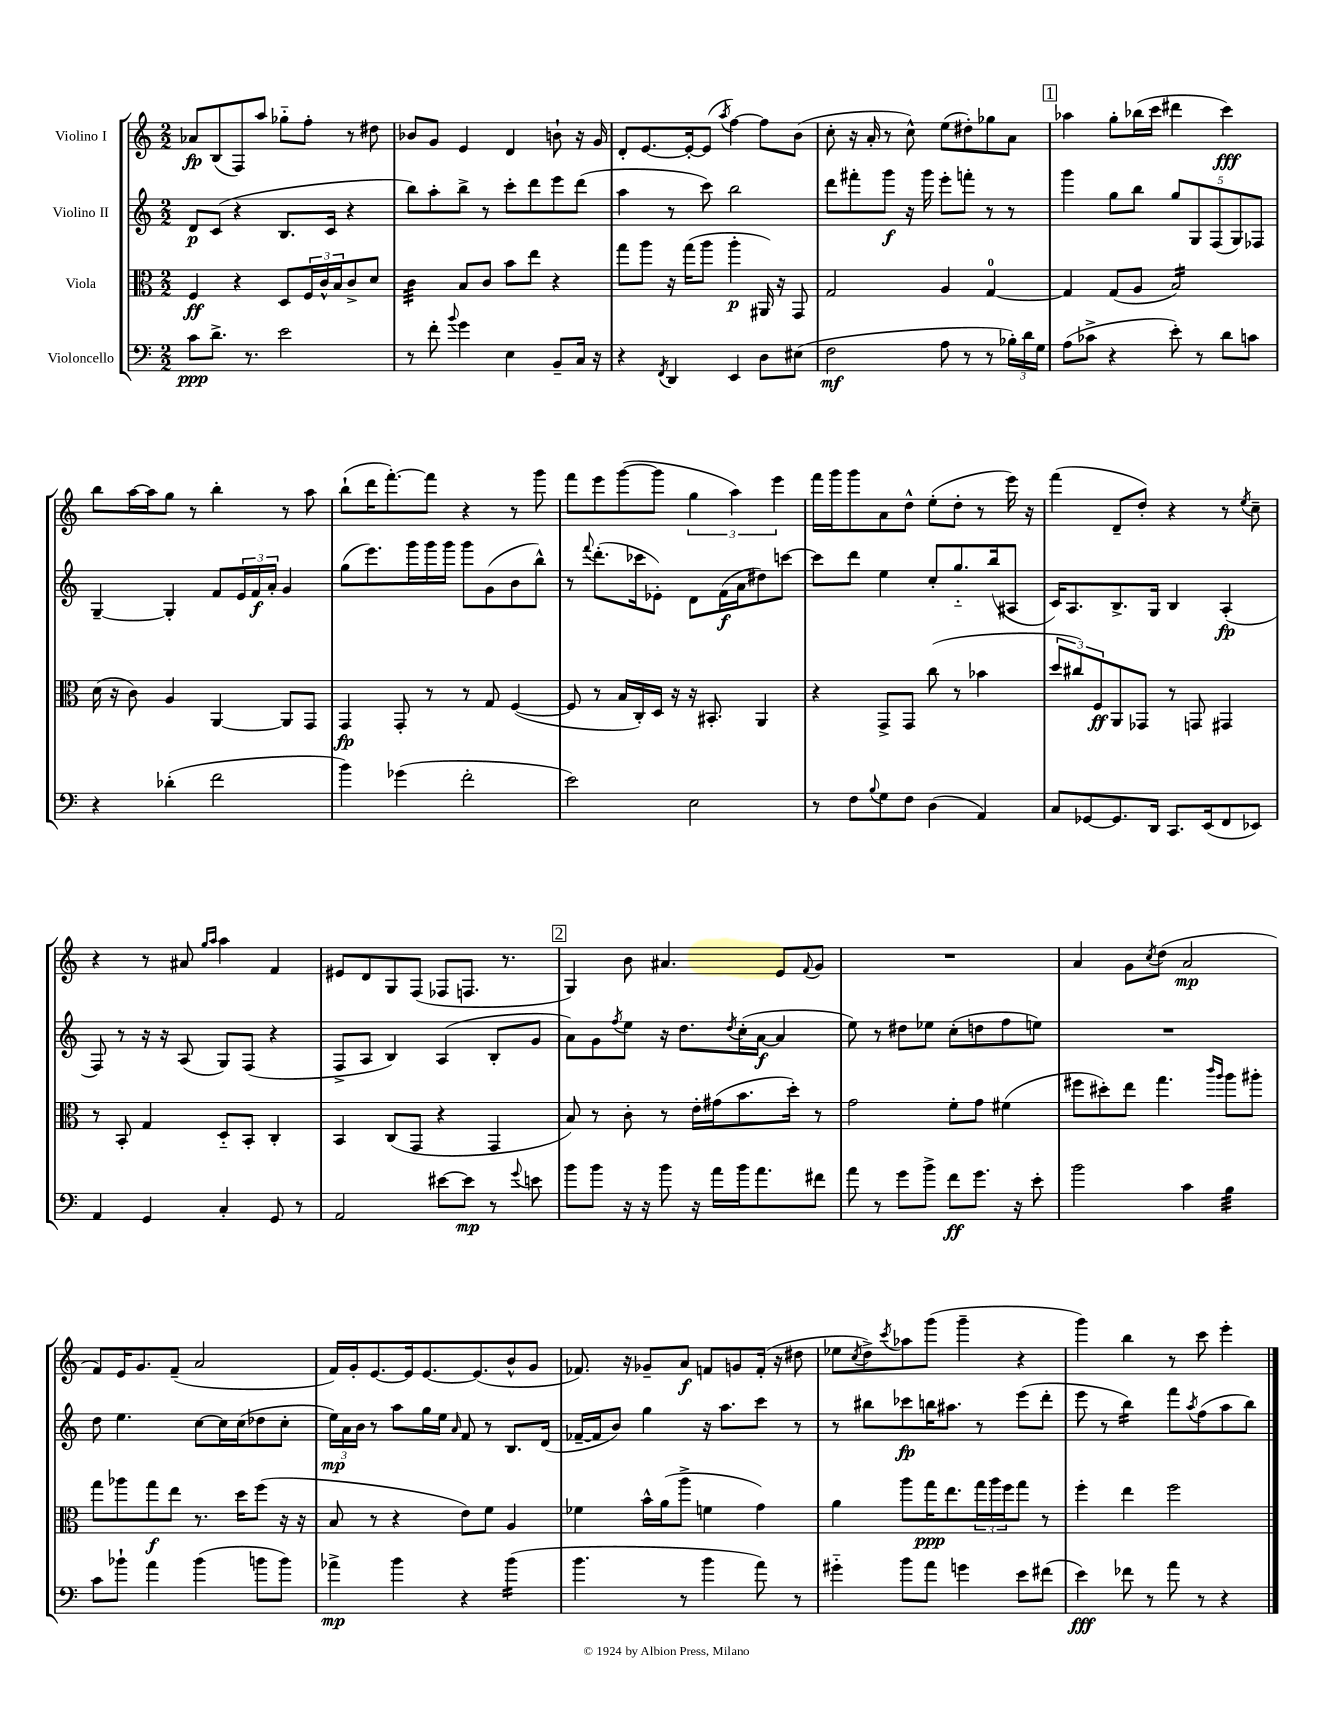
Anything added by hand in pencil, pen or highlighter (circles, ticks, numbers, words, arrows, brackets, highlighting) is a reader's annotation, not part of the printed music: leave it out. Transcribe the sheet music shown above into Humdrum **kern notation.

**kern	**kern	**kern	**kern
*staff4	*staff3	*staff2	*staff1
*clefF4	*clefC3	*clefG2	*clefG2
*k[]	*k[]	*k[]	*k[]
*M2/2	*M2/2	*M2/2	*M2/2
8c	4F	8d	8a-
8.d^	.	(8c	(8B
.	4r	4r	8F)
8.r	.	.	.
.	.	.	8aa
2e	8D	8.B	8gg-'~
.	24F	.	8ff'
.	24c^^	.	.
.	.	16c	.
.	24B	.	.
.	8c^	4r	8r
.	8d	.	8dd#
=	=	=	=
8r	4c	8bb)	8b-
8f'	.	8aa'	8g
8qqb	.	.	.
4g	8B	8bb^	4e
.	8c	8r	.
4E	8b	8ccc'	4d
.	8ee	8ddd	.
8BB~	4r	8eee	8b`
16C	.	(8ddd	16r
16r	.	.	16g
=	=	=	=
4r	8gg	4aa	8d'
.	8aa	.	[8.e
8qFF	.	.	.
4DD	16r	8r	.
.	(16gg	.	16e'_
.	8aa	8ccc)	(8e]
.	.	.	8qaa
4EE	4aa'	2bb	[4ff)
8D	16AA#)	.	8ff]
.	16r	.	.
(8E#	8GG	.	(8b
=	=	=	=
2F	2G	8ddd	8cc'
.	.	8fff#'	16r
.	.	.	16a'
.	.	8ggg	8r
.	.	16r	8cc^^)
.	.	16ggg	.
8A	4A	8eee'	(8ee
8r	.	8fff'	8dd#')
8r	[4G	8r	8gg-
24B-')	.	8r	8a
24d	.	.	.
24G	.	.	.
=	=	=	=
(8A	4G]	4ggg	4aa-
8c-^	.	.	.
4r	(8G	8gg	8gg'
.	8A	8bb	(16bb-
.	.	.	16ccc
8e')	2B)	10gg	4ddd#
.	.	10G	.
8r	.	.	.
.	.	(10F	.
8d	.	.	4ccc)
.	.	10G)	.
8c	.	.	.
.	.	10F-	.
=	=	=	=
4r	(16d	[4G~	8bb
.	16r	.	.
.	8c)	.	[16aa
.	.	.	16aa]
(4d-'	4A	4G']	8gg
.	.	.	8r
2f	[4AA	8f	4bb'
.	.	24e	.
.	.	24f	.
.	.	24a'	.
.	8AA]	4g	8r
.	8GG	.	8aa
=	=	=	=
4b)	4GG	(8gg	(8bb`
.	.	8.eee)	16ddd
.	.	.	[8.fff')
(4g-	8GG'	.	.
.	.	16ggg	.
.	8r	16ggg	8fff]
.	.	16ggg	.
2f'	8r	8ggg	4r
.	8G	(8g	.
.	([4F	8b	8r
.	.	8bb^^)	8ggg
=	=	=	=
2e)	8F]	8r	8fff
.	.	8qqfff	.
.	8r	(8.ddd'	8eee
.	16B	.	([8ggg
.	16C')	16ccc-	.
.	16D	8e-')	8ggg]
.	16r	.	.
2E	16r	8d	6gg
.	8.BB#'	.	.
.	.	(16f	.
.	.	.	6aa)
.	.	16a	.
.	4AA	8dd#)	.
.	.	.	6eee
.	.	[8ccc	.
=	=	=	=
8r	4r	8ccc]	16fff
.	.	.	16ggg
8F	.	8ddd	8ggg
8qqB	.	.	.
8G	8GG^	4ee	8a
8F	8GG	.	8dd^^
(4D	(8cc	8cc'	(8ee'
.	8r	8.gg'~	8dd'
4AA)	4b-	.	8r
.	.	(16bb	.
.	.	8A#	16eee)
.	.	.	16r
=	=	=	=
8C	12dd	16c)	(4fff
.	.	8.A	.
.	12cc#)	.	.
[8GG-	.	.	.
.	12F	.	.
8.GG-]	8AA	8.B^	8d~
.	8GG-	.	8dd')
16DD	.	16G	.
8.CC	8r	4B	4r
.	8GG	.	.
(16EE	.	.	.
8FF	4GG#	(4A'	8r
.	.	.	8qee
8EE-)	.	.	8cc~
=	=	=	=
4AA	8r	8F)	4r
.	8BB'	8r	.
4GG	4G	16r	8r
.	.	16r	.
.	.	(8A	8a#
.	.	.	16qqgg
.	.	.	16qqaa
4C'	8D'~	8G)	4aa
.	8BB'	(8F	.
8GG	4C'	4r	4f
8r	.	.	.
=	=	=	=
2AA	4BB	8F^	8e#
.	.	8A	8d
.	(8C	4B)	8G
.	8GG	.	(8F
[8e#	4r	(4A	8F-
8e#]	.	.	8.F
8r	4GG	8B'	.
.	.	.	8.r
8qqg	.	.	.
8e	.	8g	.
=	=	=	=
8b	8B)	8a)	4G)
8b	8r	8g	.
.	.	8qff	.
16r	8c'	8ee	8b
16r	.	.	.
8b	8r	16r	4.a#
.	.	8.dd	.
16r	16e'	.	.
16a	(16g#	.	.
.	.	8qdd	.
16b	8.b	(16cc'	.
8.a	.	[16a	.
.	.	4a]	8e
.	16dd')	.	.
.	.	.	8qqf
8f#	8r	.	8g
=	=	=	=
8a	2g	8ee)	1r
8r	.	8r	.
8g	.	8dd#	.
8b^	.	8ee-	.
8f	8f'	(8cc'	.
8.g	8g	8dd	.
.	(4f#	8ff	.
16r	.	.	.
8e'	.	8ee)	.
=	=	=	=
2b	8ff#	1r	4a
.	8dd#')	.	.
.	8ee	.	8g
.	.	.	8qcc
.	4.gg	.	(8dd
4c	.	.	2a
.	16qqccc	.	.
.	16qqaa	.	.
4B	8aa	.	.
.	8aa#'	.	.
=	=	=	=
8c	8gg	8dd	8f)
8b-`	8aa-	4.ee	16e
.	.	.	8.g
4a	8gg	.	.
.	8ee	.	(8f~
(4b-	8.r	[8cc	2a
.	.	16cc]	.
.	16dd	(16cc	.
8b	(8ff	8dd-	.
8b)	16r	8cc'	.
.	16r	.	.
=	=	=	=
4a-^	8B	24ee)	16f)
.	.	24a	.
.	.	.	16g'
.	.	24b	.
.	8r	8r	[8.e
4b	4r	8aa	.
.	.	.	16e]
.	.	16gg	[8.e
.	.	16ee	.
.	.	16qqa	.
4r	8e)	8f	.
.	.	.	(8.e]
.	8f	8r	.
(4b	4A	8.B	8b^^
.	.	.	8g
.	.	(16d	.
=	=	=	=
4.b	4f-	[16f-~	8.f-)
.	.	16f-]	.
.	.	8b)	.
.	.	.	16r
.	16b^^	4gg	8g-~
.	(16a	.	.
8r	8aa^	.	8a
4b	4f	16r	8f
.	.	8.aa	.
.	.	.	8g
8a)	4g)	8ccc	(16f'
.	.	.	16r
8r	.	8r	8dd#
=	=	=	=
4g#'~	4a	8r	8ee-
.	.	.	8qcc
.	.	8bb#	8dd^)
.	.	.	8qccc
8b	8aa	8ccc-	8aa-
8a	16gg	16bb	(8ggg
.	8.ee	8.aa#	.
4g	.	.	4ggg~
.	24gg	8r	.
.	24aa	.	.
.	24ff	.	.
8e	8gg	(8eee	4r
(8f#	8r	8ddd'	.
=	=	=	=
4e)	4ff'	8eee	4ggg)
.	.	8r	.
8f-	4ee	4bb)	4bb
8r	.	.	.
8a	2ff	8fff	8r
.	.	8qaa	.
8r	.	(8ff	8ccc
4r	.	8aa	4eee'
.	.	8bb)	.
==	==	==	==
*-	*-	*-	*-
